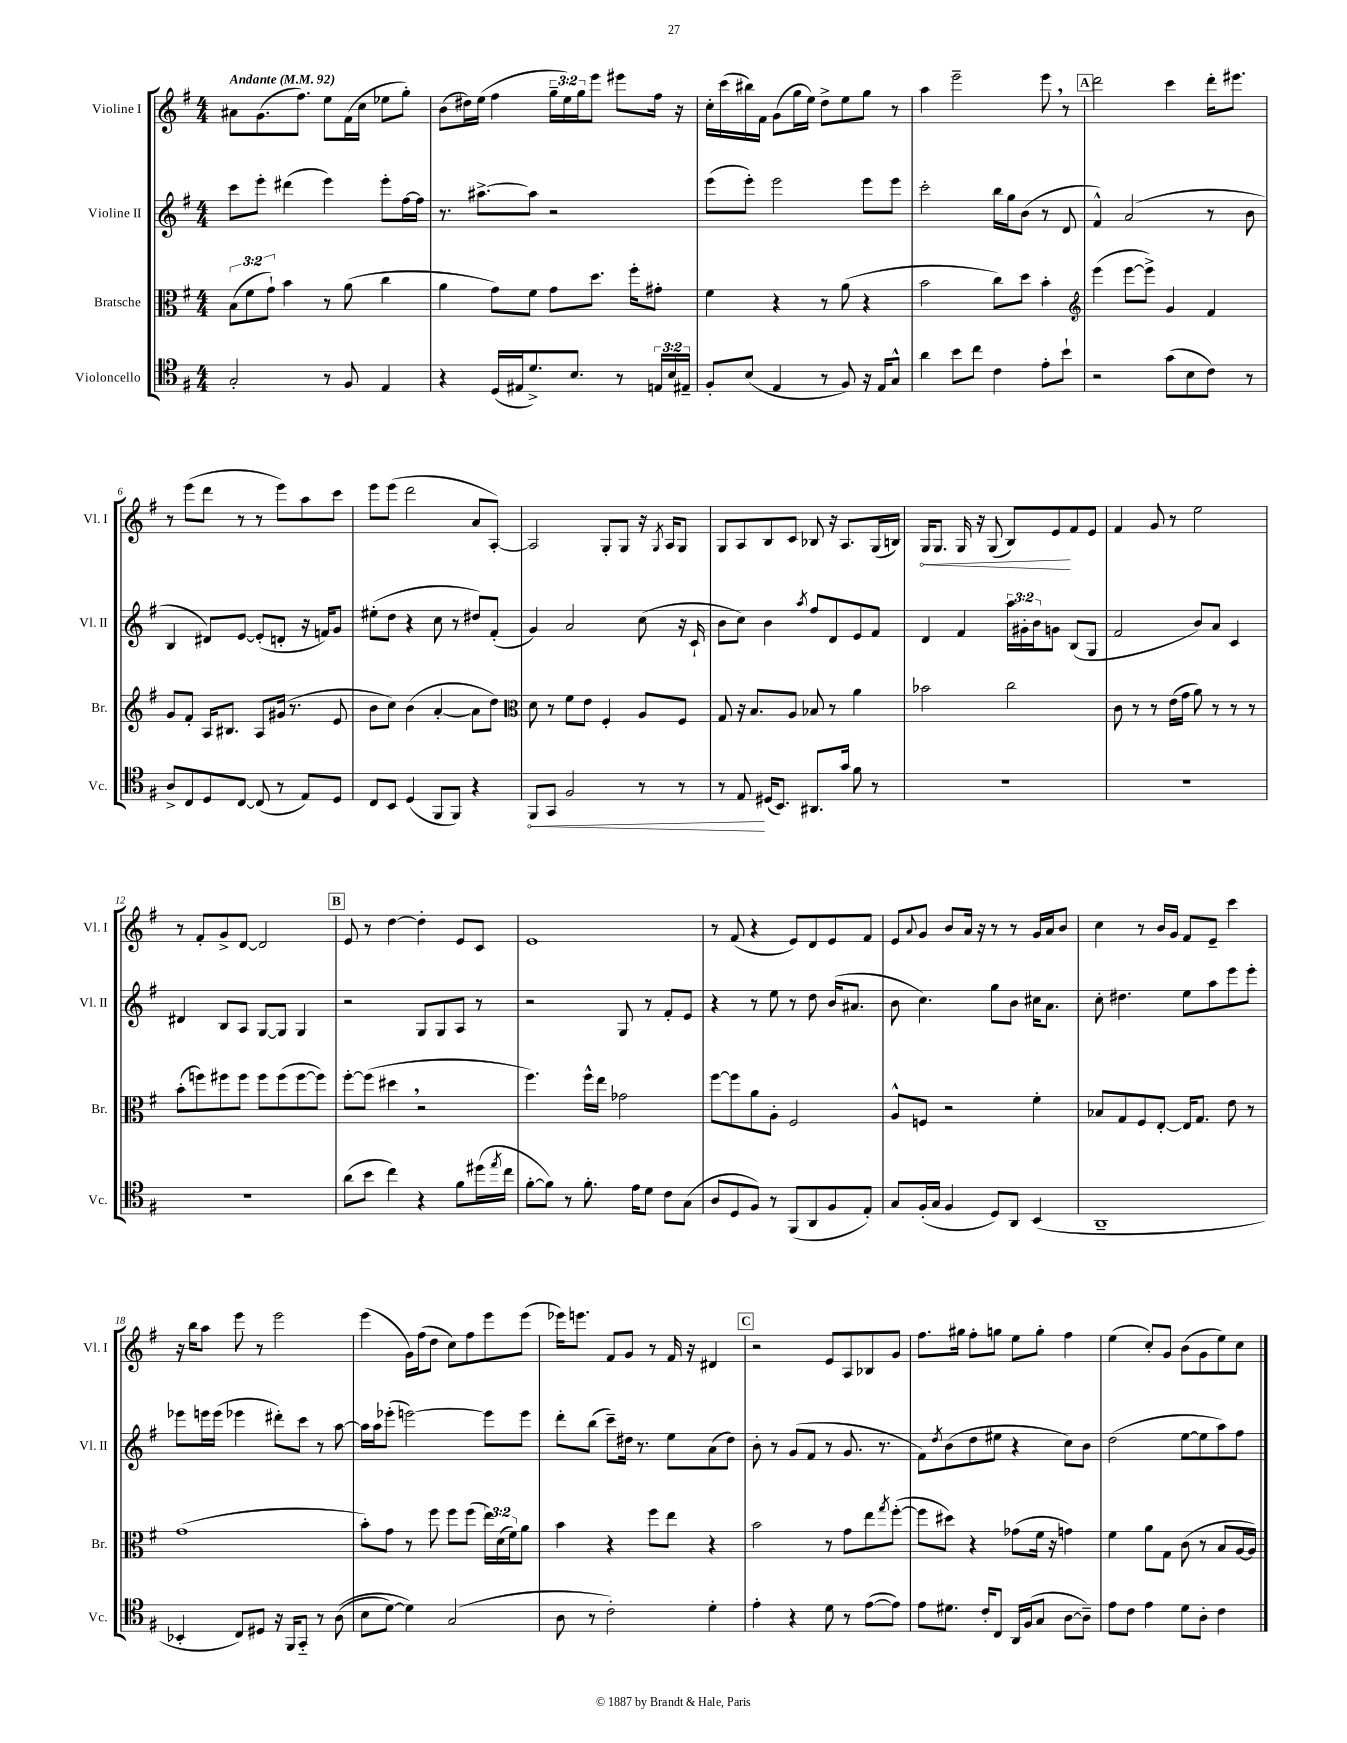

**kern	**kern	**kern	**kern
*staff4	*staff3	*staff2	*staff1
*clefC4	*clefC3	*clefG2	*clefG2
*k[f#]	*k[f#]	*k[f#]	*k[f#]
*M4/4	*M4/4	*M4/4	*M4/4
*MM92	*MM92	*MM92	*MM92
2G'	(12B	8ccc	8a#
.	12f#	.	.
.	.	8eee'	(8.g
.	12g`)	.	.
.	4b	(4ddd#	.
.	.	.	8.ff#)
8r	8r	4eee)	8ee
8F#	(8a	.	(16f#
.	.	.	16cc
4E	4cc	8eee'	8ee-
.	.	[16ff#	8gg')
.	.	16ff#]	.
=	=	=	=
4r	4a	8.r	(8b
.	.	.	16dd#)
.	.	[8.aa#^	(16ee
(16D	8g)	.	4ff#
16E#	.	.	.
8.d^)	8f#	8aa#]	.
.	8g	2r	24gg~
.	.	.	24ee)
8.B	.	.	.
.	.	.	24gg
.	8.dd	.	8eee
8r	.	.	8eee#
.	16ff#'	.	.
24E	8g#'	.	16ff#
24B	.	.	.
.	.	.	16r
24E#~	.	.	.
=	=	=	=
8F#'	4f#	(8eee	16cc'
.	.	.	(16ccc
(8B	.	8eee')	16bb#)
.	.	.	16f#
4E	4r	2eee	(8g
.	.	.	16gg
.	.	.	16ee)
8r	8r	.	8dd^
8F#)	(8a	.	8ee
16r	4r	8eee	8gg
16E	.	.	.
8G^^	.	8eee	8r
=	=	=	=
4a	2b	2ccc'	4aa
8b	.	.	2eee~
8cc	.	.	.
4c	8cc)	16bb	.
.	.	16gg	.
.	8dd	(8b	.
8e'	4b'	8r	8eee
8b`	.	8d	8r
=	=	=	=
*	*clefG2	*	*
2r	(4eee	4f#^^)	2ddd
.	[8eee	(2a	.
.	8eee^])	.	.
(8g	4g	.	4ccc
8B	.	.	.
8c)	4f#	8r	16ddd'
.	.	.	8.eee#
8r	.	8b	.
=	=	=	=
8A^	8g	4B	8r
8C	8f#'	.	(8eee
8D	16A	8d#)	8ddd
.	8.B#	.	.
[8C	.	[8e	8r
(8C]	8A	(8e']	8r
8r	(16g#	8d'	8eee)
.	8.r	.	.
8E)	.	16r	8aa
.	.	16f)	.
8D	8e	8g	8ccc
=	=	=	=
8C	8b	(8ee#'	8eee
8BB	8cc)	8dd	(8eee
(4D	(4b	4r	2ddd
8FF#	[4a'	8cc	.
8FF#)	.	8r	.
4r	8a]	8dd#)	8a
.	8dd)	(8f#'	[8A')
=	=	=	=
*	*clefC3	*	*
8FF#	8d	4g)	2A]
8GG	8r	.	.
2F#	8f#	2a	.
.	8e	.	.
.	4F#'	.	8G'
.	.	.	8G
8r	8A	(8cc	16r
.	.	.	8qG
.	.	.	16A
8r	8F#	16r	8G
.	.	16c`	.
=	=	=	=
8r	8G	8b	8G
8E	16r	8cc)	8A
.	8.B	.	.
(16D#	.	4b	8B
8.BB)	.	.	.
.	8A	.	8c
.	.	8qaa	.
8.AA#	8B-	8ff#	8B-
.	8r	8d	16r
16g	.	.	8.A
8f#	4a	8e	.
8r	.	8f#	(16G
.	.	.	16B)
=	=	=	=
1r	2b-	4d	16G
.	.	.	8.G
.	.	4f#	16G
.	.	.	16r
.	.	.	(8G
.	2cc	24aa	8B)
.	.	24g#'	.
.	.	24b	.
.	.	8g	8e
.	.	(8B	8f#
.	.	8G	8e
=	=	=	=
1r	8c	2f#	4f#
.	8r	.	.
.	8r	.	8g
.	(16e	.	8r
.	16g	.	.
.	8a)	8b)	2ee
.	8r	8a	.
.	8r	4c	.
.	8r	.	.
=	=	=	=
1r	(8b'	4d#	8r
.	8ff)	.	8f#'
.	8ff#	8B	8g^
.	8ff#	8A	[8d
.	8ff#	[8G	2d]
.	(8ff#	8G]	.
.	[8ff#	4G	.
.	8ff#])	.	.
=	=	=	=
(8a	[8ff#'	2r	8e
8b	(8ff#]	.	8r
4cc)	4dd#	.	[4dd
4r	2r	8G	4dd']
.	.	8G	.
8f#	.	8A	8e
(16dd#	.	8r	8c
8qee	.	.	.
16cc	.	.	.
=	=	=	=
[8f#'	4.ff#)	2r	1e
8f#])	.	.	.
8r	.	.	.
8.f#'	16ff#^^	.	.
.	16ee	.	.
.	2g-	8G	.
16e	.	.	.
8d	.	8r	.
8c	.	8f#'	.
(8G	.	8e	.
=	=	=	=
8A	[8ff#	4r	8r
8D	8ff#]	.	(8f#
8F#)	8a	8r	4r
8r	8A'	8ee	.
(8FF#	2F#	8r	8e)
8AA	.	8dd	8d
8F#	.	(16b	8e
.	.	8.a#	.
8E')	.	.	8f#
=	=	=	=
8G	8A^^	8b	8e
.	.	.	8qqa
(16F#'	8F	4.cc)	8g
16G	.	.	.
4F#	2r	.	8b
.	.	.	16a
.	.	.	16r
8D)	.	8gg	8r
8AA	.	8b	8r
(4BB	4f#'	16cc#	16g
.	.	8.a	16a
.	.	.	8b
=	=	=	=
1AA~	8B-	8cc'	4cc
.	8G	4.dd#	.
.	8F#	.	8r
.	[8E'	.	16b
.	.	.	16g
.	16E]	8ee	8f#
.	8.G	.	.
.	.	8aa	8e~
.	8e	8eee	4ccc
.	8r	8eee'	.
=	=	=	=
4BB-'	(1g	8eee-	16r
.	.	.	16bb
.	.	16eee	8aa
.	.	(16eee	.
8C)	.	4eee-	8eee
8D#	.	.	8r
16r	.	8ddd#')	2eee
16FF#	.	.	.
8GG'~	.	8ccc	.
8r	.	8r	.
&((8A	.	[8aa	.
=	=	=	=
8B	8b')	16aa]	(4eee
.	.	16aa	.
[8d)	8g	(8eee-'	.
4d]&)	8r	[2eee)	16g)
.	.	.	(16ff#
.	8ff#	.	8dd
(2G	8ff#	.	8cc)
.	(8ff#	.	8ff#
.	24ee)	8eee]	8eee
.	(24d	.	.
.	24f#)	.	.
.	8a	8eee	(8eee
=	=	=	=
8A	4b	8ddd'	16eee-)
.	.	.	8.eee
8r	.	(8bb	.
2c')	4r	8ccc~)	8f#
.	.	16dd#	8g
.	.	8.r	.
.	8ff#	.	8r
.	8ee	8ee	16f#
.	.	.	16r
4d'	4r	(8a	4d#
.	.	8dd#)	.
=	=	=	=
4e'	2b	8b'	2r
.	.	8r	.
4r	.	(8g	.
.	.	8f#	.
8d	8r	8r	8e
8r	8g	8.g	8A
([8e	8ee	.	8B-
.	.	8.r	.
.	8qgg	.	.
8e])	([8ff#'	.	8g
=	=	=	=
8e	8ff#]	8f#)	8.ff#
.	.	8qdd	.
8.d#	8dd#)	(8b	.
.	.	.	16gg#
.	4r	8dd	8ff#'
16c'	.	.	.
8C	.	8ee#	8gg
16AA	(8g-	4r	8ee
(16F#	.	.	.
8G	16f#	.	8gg'
.	16r	.	.
[8A	4g)	8cc)	4ff#
8A~])	.	8b	.
=	=	=	=
8e	4f#	(2dd	(4ee
8c	.	.	.
4e	8a	.	8cc')
.	8G	.	8g
8d	(8c	[8ee	(8b
8A'	8r	8ee]	8g
4c	8B	8aa)	8ee)
.	[16A	8ff#	8cc
.	16A])	.	.
==	==	==	==
*-	*-	*-	*-
